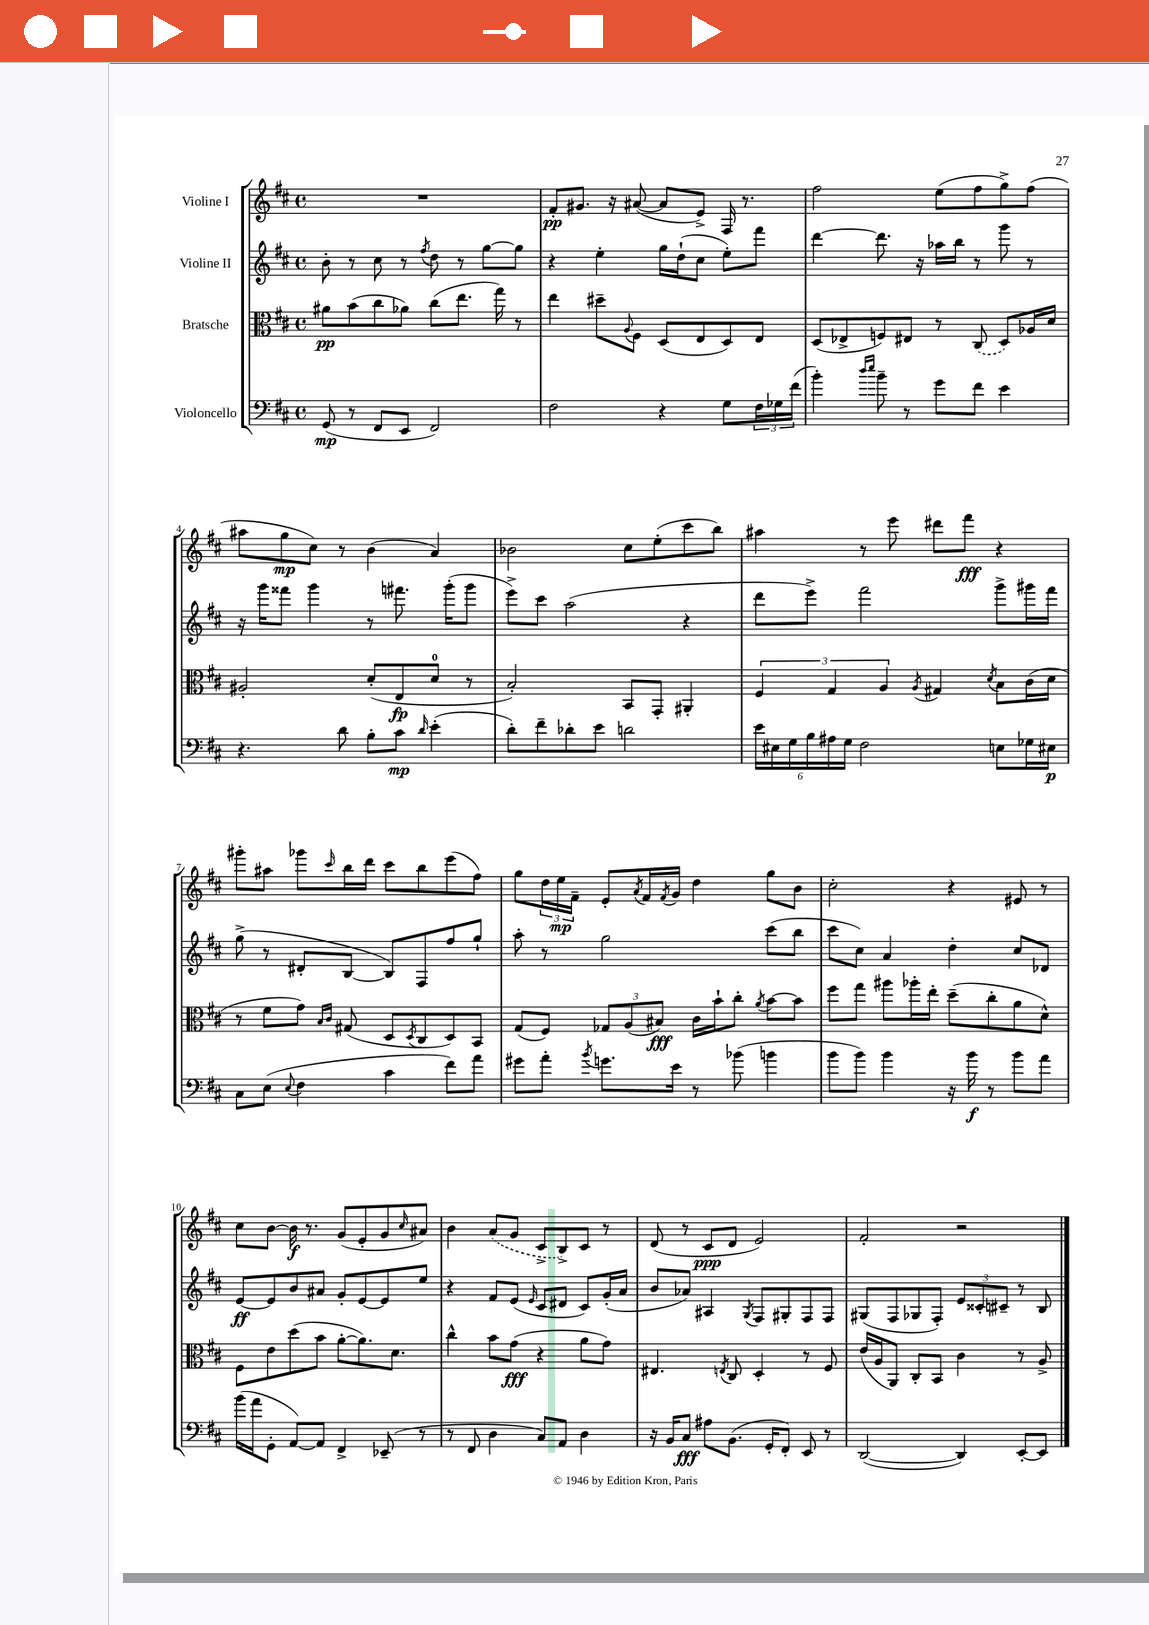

**kern	**kern	**kern	**kern
*staff4	*staff3	*staff2	*staff1
*clefF4	*clefC3	*clefG2	*clefG2
*k[f#c#]	*k[f#c#]	*k[f#c#]	*k[f#c#]
*M4/4	*M4/4	*M4/4	*M4/4
*met(c)	*met(c)	*met(c)	*met(c)
(8GG/	8a#\L	8b'\	1r
8r	(8b\	8r	.
8FF#/L	8cc#\	8cc#\	.
8EE/J	8a-\J)	8r	.
.	.	8qff#/	.
2FF#/)	(8cc#\L	8dd\	.
.	8.ee\J	8r	.
.	.	[8gg\L	.
.	16gg\)	.	.
.	8r	8gg\]J	.
=	=	=	=
2F#\	4ee\	4r	8f#'/L
.	.	.	8.g#/J
.	8dd#~\L	4ee'\	.
.	.	.	16r
.	8qqA/	.	.
.	8F#\J	.	([8a#/
4r	(8D/L	16gg\LL	8a#/]L
.	.	(16dd`\J	.
.	8E/	8cc#\J	8e^/J)
8G\L	8D/)	8ee'\L)	16F#/
.	.	.	8.r
24F#\L	8E/J	8fff#\J	.
24G-\	.	.	.
(24f#\JJ	.	.	.
=	=	=	=
4b'\)	(8D/L	[4ddd\	2ff#\
.	8E-^/	.	.
16qqdd/LL	.	.	.
16qqee/JJ	.	.	.
8b~\	8F/)	8.ddd\]	.
8r	8E#/J	.	.
.	.	16r	.
8g\L	8r	16aa-\LL	(8ee\L
.	.	16bb\JJ	.
8f#\J	(8C#/	8r	8ff#\
4e\	8D/L)	8ggg\	8gg^\)
.	16A-/L	8r	(8ff#\J
.	16d/JJ	.	.
=	=	=	=
4.r	2A#'/	16r	8aa#\L
.	.	16ggg\LK	.
.	.	8fff##\J	8gg\
.	.	4ggg\	8cc#\J)
8d\	.	.	8r
8B'\L	(8d'/L	8r	(4b\
8c#\J	8E/	8.fff#\	.
16qqd/	.	.	.
(4e'\	8d/J	.	4a/)
.	.	(16ggg'\LK	.
.	8r	8ggg\J	.
=	=	=	=
8d'\L)	2B'/)	8eee^\L)	2b-\
8f#~\	.	8ccc#\J	.
8d-'\	.	(2aa\	.
8e\J	.	.	.
2d\	8BB/L	.	8cc#\L
.	8GG'/J	.	(8ee'\
.	4AA#'/	4r	8ccc#\
.	.	.	8bb\J)
=	=	=	=
24e\LL	6F#/	8ddd\L	4aa#\
24E#\	.	.	.
24G\	.	.	.
24B\	.	8eee^\J)	.
24A#\	6G/	.	.
24G\JJ	.	.	.
2F#\	.	2fff#\	8r
.	6A/	.	.
.	.	.	8eee\
.	8qA/	.	.
.	4G#/	.	8ddd#\L
.	.	.	8fff#\J
.	8qd/	.	.
8E\L	8B\L	8ggg^\L	4r
16G-\L	(16c#\L	16ggg#\L	.
16E#\JJ	16d\JJ	16fff#\JJ	.
=	=	=	=
8C#\L	8r	(8gg^\	8ggg#'\L
(8E\J	8f#\L	8r	8aa#\J
8qqE/	.	.	.
4F#\	8g\J)	8d#'/L	8ggg-\L
.	16qqB/LL	.	.
.	16qqc#/JJ	.	16qqccc#/
.	(8G#/	[8B/J	16bb\L
.	.	.	16ddd\JJ
4c#\	8D/L	8B/]L)	8ccc#\L
.	8qD/	.	.
.	8C#/	8F#/	8bb\
8f#\L)	8D/)	8ff#/	(8eee\
8a\J	8BB/J	8gg`/J	8ff#\J)
=	=	=	=
8g#\L	(8G/L	8aa'\	8gg\L
8a'\J	8F#/J)	8r	24dd\L
.	.	.	24ee\
.	.	.	24f#~\JJ
8qb/	.	.	.
8.g\L	12G-/L	2gg\	8e'/L
.	(12A/	.	.
.	.	.	8qa/
.	.	.	16f#/L
.	12B#/J)	.	.
.	.	.	8qf#/
16e\Jk	.	.	16g/JJ
8r	16c#\LL	.	4dd\
.	16b`\J	.	.
(8b-\	8cc#'\J	.	.
.	8qa/	.	.
4b\	[8b\L	(8ccc#\L	8gg\L
.	8b\]J	8bb\J	8b\J
=	=	=	=
8b\L	8ff#\L	8ccc#\L	2cc#'\
8b\J)	8gg\J	8cc#\J)	.
4b\	8aa#\L	4a/	.
.	16aa-'\L	.	.
.	16ee'\JJ	.	.
16r	(8dd~\L	4dd'\	4r
16b\	.	.	.
8r	8cc#'\	.	.
8b\L	8a\	8cc#/L	8e#/
8a\J	8d^^\J)	8d-/J	8r
=	=	=	=
(16b\LL	8F#\L	[8e/L	8cc#\L
16a\J	.	.	.
8GG'\J	8e\	8e/]	[8b\J
[8AA/L)	(8dd\	8b/	16b\]
.	.	.	8.r
8AA/]J	8b\J	8a#/J	.
4FF#^/	[8a'\L	8g'/L	(8g/L
.	8.a\])	[8e/	8e'/
(8EE-~/	.	8e/]	8g/
.	8.d\J	.	.
.	.	.	16qqcc#/
8r	.	8ee/J	8a#/J)
=	=	=	=
8r	4cc#^^\	4r	4b\
8FF#/	.	.	.
4D\	8b\L	8f#/L	(8a/L
.	(8g\J	(8e/J	8g/J
.	.	16qqe/	.
8C#/L)	4r	8c#/L	8c#^/L
8AA/J	.	8d#/J	8B^/)
4D\	8a\L	8c#/L)	8c#/J
.	8g\J)	(16g'/L	8r
.	.	16a/JJ	.
=	=	=	=
16r	4.E#/	8b/L	(8d/
16BB/LK	.	.	.
8C#/J	.	8a-/J)	8r
8A#\L	.	4A#/	8c#/L
.	8qE/	.	.
(8.BB\J	8C#/	.	8d/J
.	.	8qG/	.
.	4D'/	8F#/L	2e/)
16GG'/LK	.	.	.
8FF#'/J)	.	8G#'/	.
8EE/	8r	8F#/	.
8r	8F#/	8F#/J	.
=	=	=	=
([2DD/	(16e/LL	(8G#/L	2f#'/
.	16A/J	.	.
.	8AA/J)	8F#/	.
.	8C#'/L	8G-/	.
.	8BB/J	8F#'/J)	.
4DD/])	4c#\	12e/L	2r
.	.	12c##'/	.
.	.	12c#~/J	.
[8EE'/L	8r	8r	.
8EE/]J	8A^/	8B/	.
==	==	==	==
*-	*-	*-	*-
